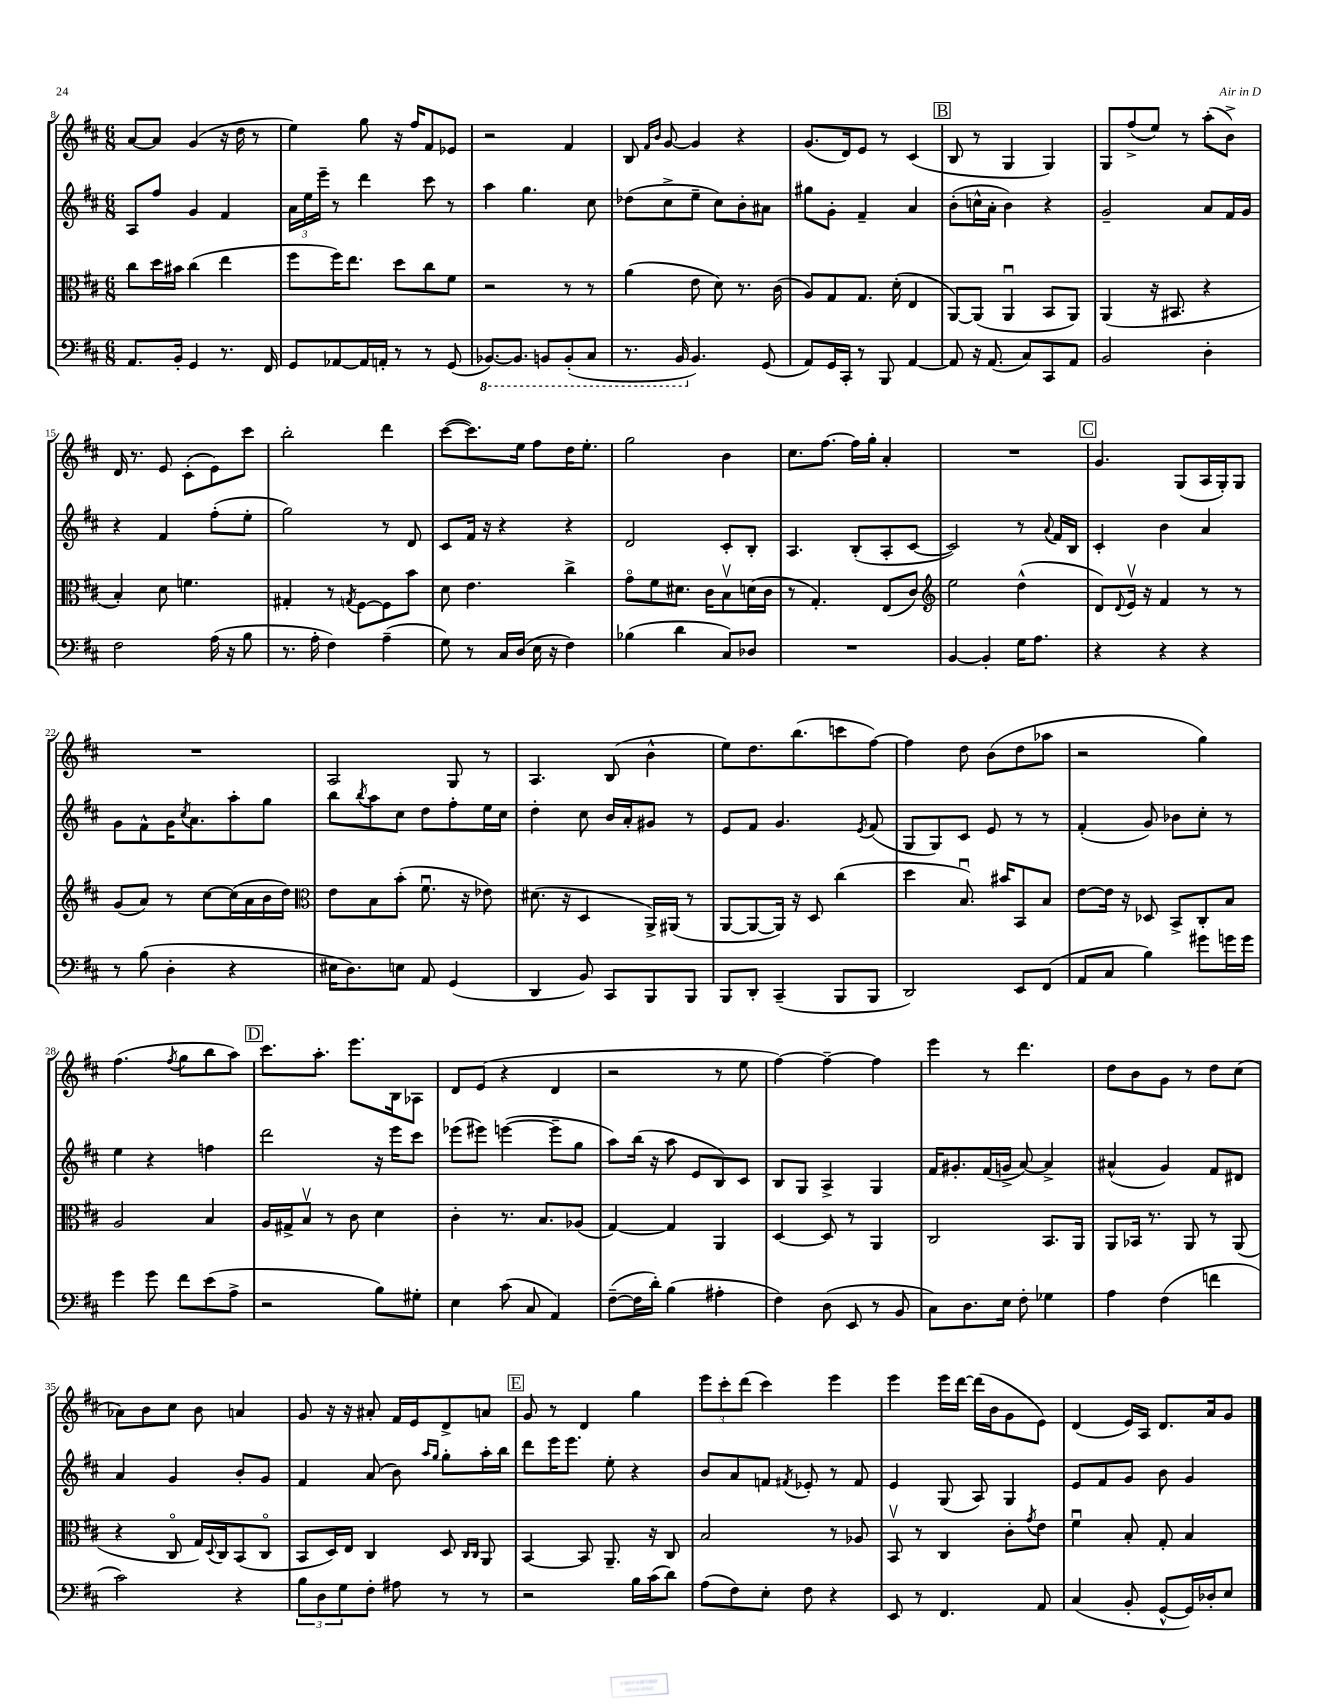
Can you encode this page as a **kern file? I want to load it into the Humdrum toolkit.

**kern	**kern	**kern	**kern
*staff4	*staff3	*staff2	*staff1
*clefF4	*clefC3	*clefG2	*clefG2
*k[f#c#]	*k[f#c#]	*k[f#c#]	*k[f#c#]
*M6/8	*M6/8	*M6/8	*M6/8
8.AA	8cc#	8A	[8a
.	16dd	8ff#	8a]
16BB'	16b#	.	.
4GG	(4cc#	4g	(4g
8.r	4ee	4f#	16r
.	.	.	16dd
.	.	.	8r
16FF#	.	.	.
=	=	=	=
8GG	8ff#	24a	4ee)
.	.	24ee	.
.	.	24eee~	.
[8AA-	16ff#)	8r	.
.	8.ee	.	.
16AA-]	.	4ddd	8gg
16AA'	.	.	.
8r	8dd	.	16r
.	.	.	16ff#
8r	8cc#	8ccc#	8f#
(8GG	8f#	8r	8e-
=	=	=	=
[8.BBB-)	2r	4aa	2r
8.BBB-]	.	.	.
.	.	4.gg	.
8BBB	.	.	.
(8BBB'	8r	.	4f#
8CC#	8r	8cc#	.
=	=	=	=
8.r	(4a	(8dd-	8B
.	.	.	16qqf#
.	.	.	16qqb
.	.	8cc#^	[8g
16BBB	.	.	.
4.BB)	8e	8ee~	4g]
.	8d)	8cc#)	.
.	8.r	8b'	4r
(8GG	.	8a#	.
.	(16c#	.	.
=	=	=	=
8AA)	8A)	8gg#	(8.g
16GG	8G	8g'	.
16CC#'	.	.	16d)
8r	8.G	4f#~	8e
8BBB	.	.	8r
.	(16d'	.	.
[4AA	4E	4a	(4c#
=	=	=	=
8AA]	[8AA)	(8b'	8B
16r	(8AA]	16cc^^	8r
(8.AA	.	16a'	.
.	4AAu	4b)	4G
8C#)	.	.	.
8CC#	8BB	4r	4G)
8AA	8AA)	.	.
=	=	=	=
2BB	(4AA	2g~	8G
.	.	.	(8ff#^
.	16r	.	8ee)
.	8.BB#	.	.
.	.	.	8r
4D'	4r	8a	(8aa'
.	.	16f#	8b^)
.	.	16g	.
=	=	=	=
2F#	4B')	4r	16d
.	.	.	8.r
.	8d	4f#	8e
.	4.f	.	(8c#'
(16A	.	(8ff#'	8e)
16r	.	.	.
8B	.	8ee'	8ccc#
=	=	=	=
8.r	4G#'	2gg)	2bb'
16A'	.	.	.
4F#)	8r	.	.
.	8qG	.	.
.	[8F#	.	.
(4A~	8F#]	8r	4ddd
.	8b	8d	.
=	=	=	=
8G)	8d	8c#	([8ccc#
8r	4.e	16f#	8.ccc#])
.	.	16r	.
16C#	.	4r	.
(16D	.	.	16ee
16E	.	.	8ff#
16r	.	.	.
4F#)	4cc#^	4r	16dd
.	.	.	8.ee'
=	=	=	=
(4B-	8go	2d	2gg
.	8f#	.	.
4d	8.d#	.	.
.	16c#	.	.
8C#)	8Bv	8c#'	4b
8D-	(16d	8B'	.
.	16c#	.	.
=	=	=	=
2.r	8r	4.A	8.cc#
.	4.G')	.	.
.	.	.	[8.ff#
.	.	(8B'	16ff#]
.	.	.	16gg'
.	(8E	8A'	4a'
.	8c#)	[8c#	.
=	=	=	=
*	*clefG2	*	*
[4BB	2ee	2c#])	2.r
4BB']	.	.	.
16G	(4dd^^	8r	.
8.A	.	.	.
.	.	8qqa	.
.	.	16f#	.
.	.	16B	.
=	=	=	=
4r	8d)	4c#'	4.g
.	8qqd	.	.
.	16ev	.	.
.	16r	.	.
4r	4f#	4b	.
.	.	.	(8G
4r	8r	4a	16A
.	.	.	16G')
.	8r	.	8G
=	=	=	=
8r	(8g	8g	2.r
(8B	8a)	8f#^^	.
4D'	8r	16g	.
.	.	8qcc#	.
.	.	8.a	.
.	[8cc#	.	.
4r	(16cc#]	8aa'	.
.	16a	.	.
.	16b	8gg	.
.	16dd)	.	.
=	=	=	=
*	*clefC3	*	*
16E#	8e	8bb	2A
8.D)	.	.	.
.	.	8qbb	.
.	8B	8aa	.
8E	(8b'	8cc#	.
8AA	8.f#u	8dd	.
(4GG	.	8ff#'	8G
.	16r	.	.
.	8e-)	16ee	8r
.	.	16cc#	.
=	=	=	=
4DD	(8.d#	4dd'	4.A
.	16r	.	.
8BB)	4D	8cc#	.
8CC#	.	16b	(8B
.	.	16a'	.
8BBB	16AA^)	8g#	4b^^
.	(16AA#	.	.
8BBB	8r	8r	.
=	=	=	=
8BBB	[8AA	8e	8ee)
8DD'	8AA_	8f#	8.dd
(4CC#~	16AA])	4.g	.
.	16r	.	(8.bb
.	8D	.	.
8BBB	(4cc#	.	8ccc
.	.	8qe	.
8BBB	.	(8f#	[8ff#)
=	=	=	=
2DD)	4dd	8G	4ff#]
.	.	8G)	.
.	8.Bu)	8c#	8dd
.	.	8e	(8b
.	16b#	.	.
8EE	8BB	8r	8dd
(8FF#	8B	8r	8aa-
=	=	=	=
8AA	[8e	(4f#'	2r
8C#	16e]	.	.
.	16r	.	.
4B)	8D-	8g)	.
.	8BB^	8b-	.
8g#	8C#'	8cc#'	4gg)
16g	8B	8r	.
16g	.	.	.
=	=	=	=
4g	2A	4ee	(4.ff#
8g	.	4r	.
.	.	.	8qff#
8f#	.	.	8gg
(8e	4B	4ff	8bb
8A^	.	.	8aa)
=	=	=	=
2r	16A	2ddd	8.ccc#
.	16G#^	.	.
.	8Bv	.	.
.	.	.	8.aa'
.	8r	.	.
.	8c#	.	8.eee
8B)	4d	16r	.
.	.	16eee	16B
8G#'	.	8ccc#	8A-
=	=	=	=
4E	4c#'	(8eee-	8d
.	.	8eee#)	(8e
(8c#	8.r	([4eee	4r
8C#	.	.	.
.	8.B	.	.
4AA)	.	8eee~]	4d
.	(8A-	8gg	.
=	=	=	=
([8F#~	[4G)	8aa)	2r
16F#]	.	(16bb	.
16d')	.	16r	.
(4B	4G]	8aa	.
.	.	8e	.
4A#'	4AA	8B)	8r
.	.	8c#	8ee
=	=	=	=
4F#)	[4D	8B	[4ff#)
.	.	8G	.
(8D	8D]	4A^	4ff#~_
8EE	8r	.	.
8r	4AA	4G	4ff#]
8BB	.	.	.
=	=	=	=
8C#)	2C#	16f#	4eee
.	.	8.g#'	.
8.D	.	.	.
.	.	(16f#	8r
16E	.	16g^	.
8F#'	.	[8a)	4.ddd
4G-	8.BB	4a^]	.
.	16AA	.	.
=	=	=	=
4A	8AA	(4a#^^	8dd
.	16BB-	.	8b
.	8.r	.	.
(4F#	.	4g)	8g
.	8AA	.	8r
4f	8r	8f#	8dd
.	(8AA	8d#	(8cc#
=	=	=	=
2c#)	4r	4a	8a-)
.	.	.	8b
.	8C#o	4g	8cc#
.	16G)	.	8b
.	8qqD	.	.
.	16C#	.	.
4r	(8BB	8b'	4a
.	8C#o	8g	.
=	=	=	=
12B	8BB	4f#	8g
12D	.	.	.
.	16D)	.	16r
12G	.	.	.
.	16E	.	16r
8F#'	4C#	(8a	8a#'
8A#	.	8b)	16f#
.	.	.	16e
.	.	16qqaa	.
.	.	16qqgg	.
8r	8D	8gg'	8d^
.	16qqC#	.	.
.	16qqC#	.	.
8r	8AA	16aa'	8a
.	.	16bb	.
=	=	=	=
2r	[4BB	8ddd	8g
.	.	16eee	8r
.	.	8.eee	.
.	8BB]	.	4d
.	8.AA~	8ee'	.
16B	.	4r	4gg
(16c#	16r	.	.
8d)	8C#	.	.
=	=	=	=
(8A	2B	8b	12eee
.	.	.	12ccc#'
8F#)	.	8a	.
.	.	.	(12ddd
8E'	.	8f	4ccc#)
.	.	8qf#	.
8F#	.	8e-'	.
4r	8r	8r	4eee
.	8A-	8f#	.
=	=	=	=
8EE	8BBv	4e	4eee
8r	8r	.	.
4.FF#	4C#	(8G	16eee
.	.	.	[16ddd
.	.	8A)	(16ddd]
.	.	.	16b
.	8c#'	4G	8g
.	8qg	.	.
8AA	8e	.	8e)
=	=	=	=
(4C#	4f#u	8e	(4d
.	.	8f#	.
8BB'	8B'	8g	16e)
.	.	.	16A
[8GG^^	8G'	8b	8.d
16GG])	4B	4g	.
16D-'	.	.	16a
8E	.	.	8g
==	==	==	==
*-	*-	*-	*-
